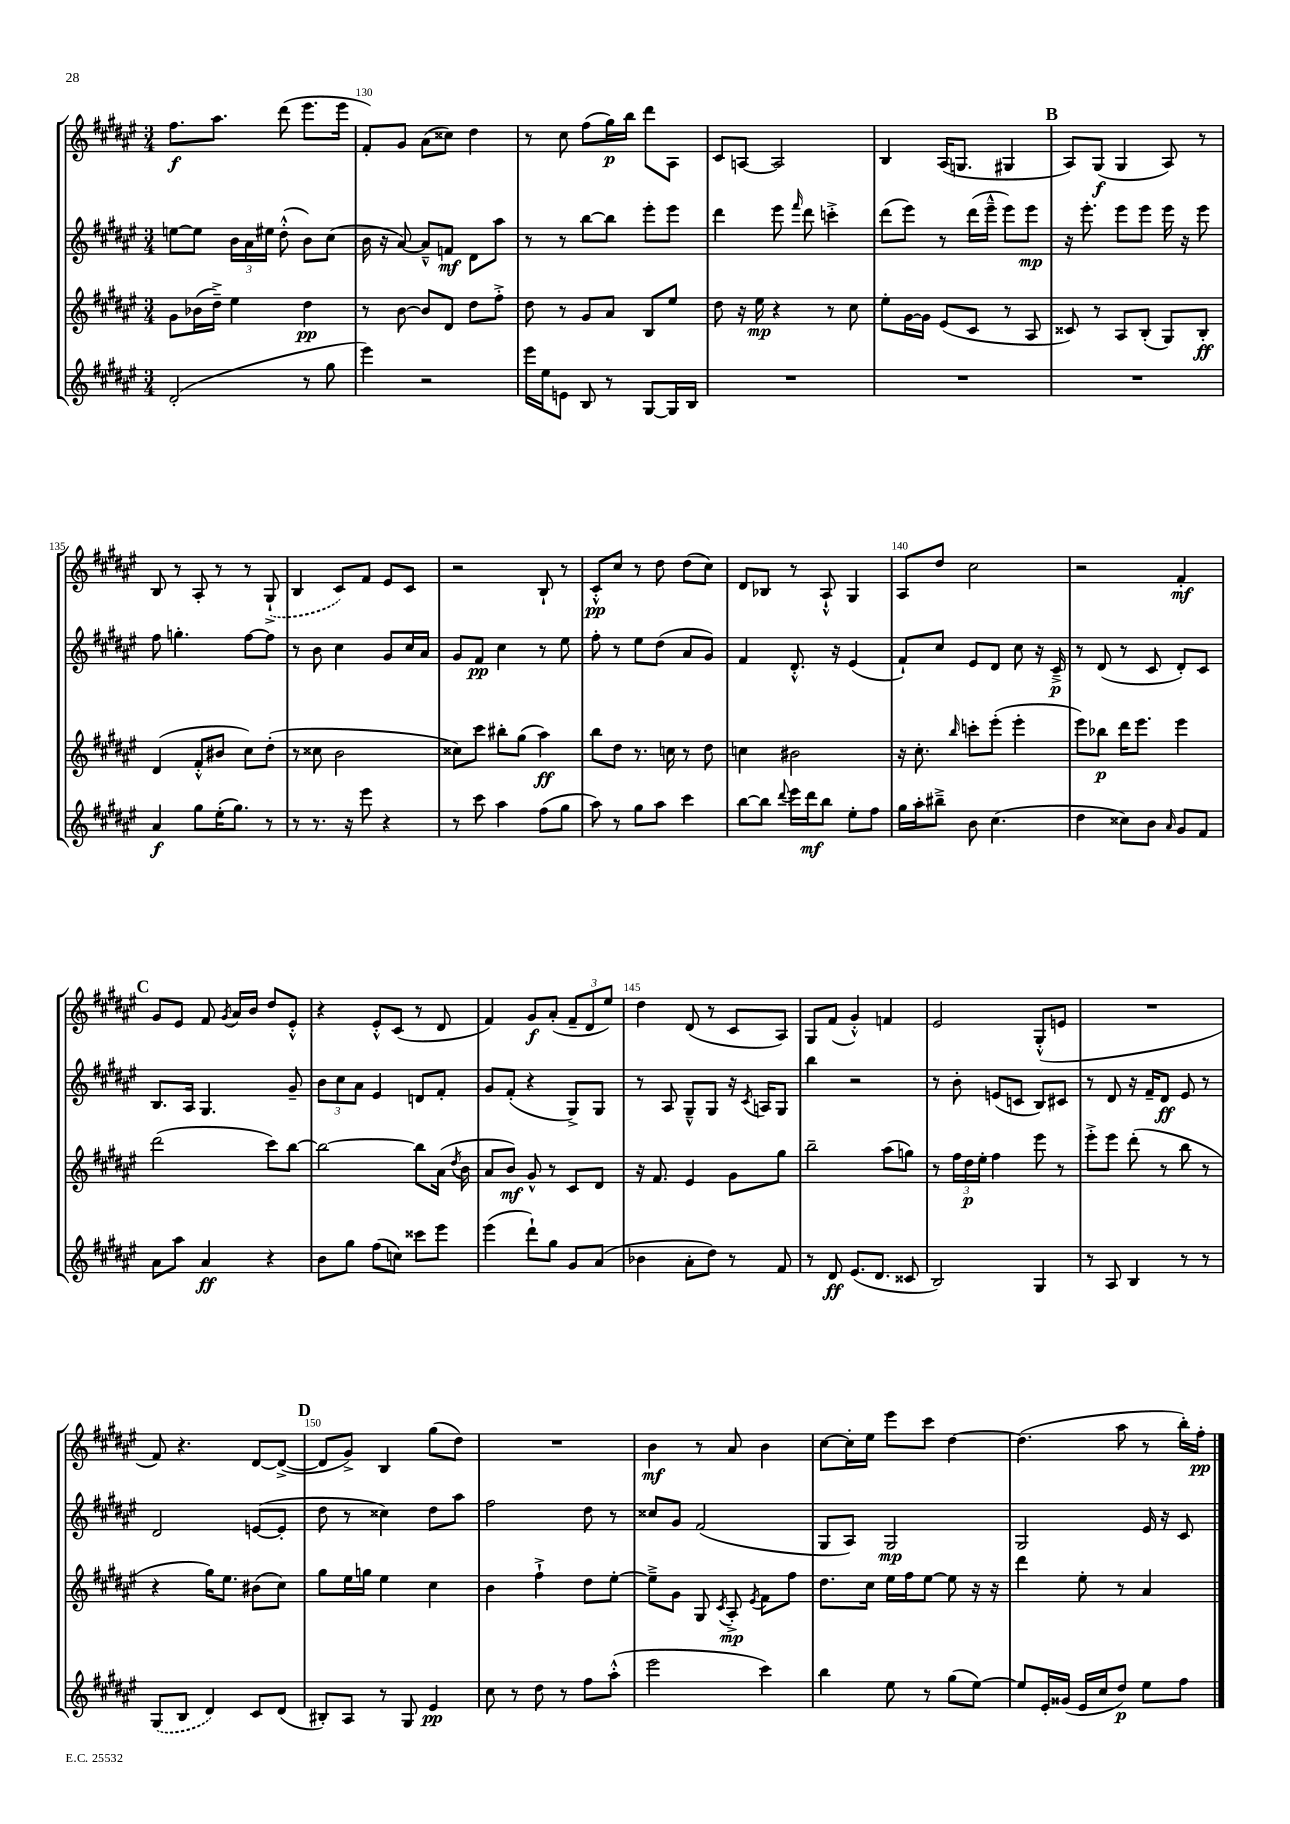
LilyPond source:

<<
\new StaffGroup <<
\new Staff = "s0" {
    \clef treble \key fis \major \numericTimeSignature \time 3/4
    \autoBeamOff fis''8.[\f ais''8.] dis'''8( eis'''8.[ eis'''16] |
    fis'8[-.) gis'8] ais'8[( cisis''8]) dis''4 |
    r8 cis''8 fis''8[( gis''16\p) b''16] dis'''8[ ais8] |
    cis'8[ a8]~ a2 |
    b4 ais16[( g8.] gis4 |
    \mark \markup { \bold "B" } ais8[) gis8]\f( gis4 ais8) r8 |
    b8 r8 ais8-. r8 r8 \once \slurDashed gis8-!->( |
    b4 cis'8[) fis'8] eis'8[ cis'8] |
    r2 b8-! r8 |
    cis'8[-.-^\pp cis''8] r8 dis''8 dis''8[( cis''8]) |
    dis'8[ bes8] r8 ais8-!-^ gis4 |
    ais8[ dis''8] cis''2 |
    r2 fis'4-.\mf |
    \mark \markup { \bold "C" } gis'8[ eis'8] fis'8 \acciaccatura { gis'8 } ais'16[ b'16] dis''8[ eis'8]-.-^ |
    r4 eis'8[-.-^ cis'8]( r8 dis'8 |
    fis'4) gis'8[\f ais'8]-.( \tuplet 3/2 { fis'8[-- dis'8 eis''8]) } |
    dis''4 dis'8( r8 cis'8[ ais8]) |
    gis8[ fis'8]( gis'4-.-^) f'4 |
    eis'2 gis8[-.-^( e'8] |
    R2. |
    fis'8) r4. dis'8[~ dis'8]~->( |
    \mark \markup { \bold "D" } dis'8[ gis'8]->) b4 gis''8[( dis''8]) |
    R2. |
    b'4\mf r8 ais'8 b'4 |
    cis''8[~ cis''16-. eis''16] eis'''8[ cis'''8] dis''4~ |
    dis''4.( ais''8 r8 b''16[-.) fis''16]-.\pp \bar "|." |
}
\new Staff = "s1" {
    \clef treble \key fis \major \numericTimeSignature \time 3/4
    \autoBeamOff e''8[~ e''8] \tuplet 3/2 { b'16[ ais'16 eis''16] } dis''8-.-^( b'8[) cis''8]( |
    b'16 r16 ais'8~) ais'8[---^ f'8]\mf dis'8[ ais''8] |
    r8 r8 b''8[~ b''8] eis'''8[-. eis'''8] |
    dis'''4 eis'''8 \grace { fis'''16 } dis'''8 c'''4-.-> |
    dis'''8[( eis'''8]) r8 dis'''16[( eis'''16]---^ eis'''8[) eis'''8]\mp |
    \mark \markup { \bold "B" } r16 eis'''8.-. eis'''8[ eis'''8] eis'''16 r16 eis'''8 |
    fis''8 g''4.-. fis''8[~ fis''8] |
    r8 b'8 cis''4 gis'8[ cis''16 ais'16] |
    gis'8[ fis'8]\pp cis''4 r8 eis''8 |
    fis''8-. r8 eis''8[ dis''8]( ais'8[ gis'8]) |
    fis'4 dis'8.-.-^ r16 eis'4( |
    fis'8[-!) cis''8] eis'8[ dis'8] cis''8 r16 cis'16--->\p |
    r8 dis'8( r8 cis'8 dis'8[-.) cis'8] |
    \mark \markup { \bold "C" } b8.[ ais16] gis4. gis'8-- |
    \tuplet 3/2 { b'8[ cis''8 ais'8] } eis'4 d'8[ fis'8]-. |
    gis'8[ fis'8]-.( r4 gis8[->) gis8] |
    r8 ais8 gis8[---^ gis8] r16 \acciaccatura { cis'8 } a16[ gis8] |
    b''4 r2 |
    r8 b'8-. e'8[( c'8] b8[) cis'8] |
    r8 dis'8 r16 fis'16[-- dis'8]\ff eis'8 r8 |
    dis'2 e'8[~( e'8]-. |
    \mark \markup { \bold "D" } dis''8 r8 cisis''4) dis''8[ ais''8] |
    fis''2 dis''8 r8 |
    cisis''8[ gis'8] fis'2( |
    gis8[ ais8]) gis2\mp |
    gis2 eis'16 r16 cis'8 \bar "|." |
}
\new Staff = "s2" {
    \clef treble \key fis \major \numericTimeSignature \time 3/4
    \autoBeamOff gis'8[ bes'16( dis''16]--->) eis''4 dis''4\pp |
    r8 b'8~ b'8[ dis'8] dis''8[ fis''8]-.-> |
    dis''8 r8 gis'8[ ais'8] b8[ eis''8] |
    dis''8 r16 eis''16\mp r4 r8 cis''8 |
    eis''8[-. gis'16~ gis'16] eis'8[( cis'8] r8 ais8 |
    \mark \markup { \bold "B" } cisis'8) r8 ais8[ b8]-.( gis8[) b8]-.\ff |
    dis'4( fis'8[-.-^ bis'8] cis''8[) dis''8]-.( |
    r8 cisis''8 b'2 |
    cisis''8[) cis'''8] bis''8[-. gis''8]( ais''4\ff) |
    b''8[ dis''8] r8. c''16 r8 dis''8 |
    c''4 bis'2 |
    r16 cis''8.-. \grace { b''16 } c'''8[-. eis'''8]-.( eis'''4-. |
    eis'''8[) bes''8]\p dis'''16[ eis'''8.] eis'''4 |
    \mark \markup { \bold "C" } dis'''2( cis'''8[) b''8]~ |
    b''2~ b''8[ ais'16]( \acciaccatura { dis''8 } b'16 |
    ais'8[ b'8]\mf) gis'8-^ r8 cis'8[ dis'8] |
    r16 fis'8. eis'4 gis'8[ gis''8] |
    b''2-- ais''8[( g''8]) |
    r8 \tuplet 3/2 { fis''16[ dis''16\p eis''16]-. } fis''4 eis'''8 r8 |
    eis'''8[-.-> eis'''8] dis'''8-.( r8 b''8 r8 |
    r4 gis''16[) eis''8.] bis'8[( cis''8]) |
    \mark \markup { \bold "D" } gis''8[ eis''16 g''16] eis''4 cis''4 |
    b'4 fis''4-!-> dis''8[ eis''8]~-. |
    eis''8[---> gis'8] gis8 \acciaccatura { cis'8 } ais8-.->\mp \acciaccatura { eis'8 } fis'8[ fis''8] |
    dis''8.[ cis''16] eis''16[ fis''16 eis''8]~ eis''8 r16 r16 |
    dis'''4 eis''8-. r8 ais'4 \bar "|." |
}
\new Staff = "s3" {
    \clef treble \key fis \major \numericTimeSignature \time 3/4
    \autoBeamOff dis'2-.( r8 gis''8 |
    eis'''4) r2 |
    eis'''16[ eis''16 e'8] b8 r8 gis8[~ gis16 b16] |
    R2. |
    R2. |
    \mark \markup { \bold "B" } R2. |
    ais'4\f gis''8[ eis''16-.( gis''8.]) r8 |
    r8 r8. r16 eis'''8 r4 |
    r8 cis'''8 ais''4 fis''8[( gis''8] |
    ais''8) r8 gis''8[ ais''8] cis'''4 |
    b''8[~ b''8] \appoggiatura { dis'''8 } eis'''16[ dis'''16\mf b''8] eis''8[-. fis''8] |
    gis''16[ ais''16-. bis''8]---> b'8 cis''4.( |
    dis''4 cisis''8[) b'8] \grace { ais'16 } gis'8[ fis'8] |
    \mark \markup { \bold "C" } ais'8[ ais''8] ais'4\ff r4 |
    b'8[ gis''8] fis''8[( c''8]) cisis'''8[ eis'''8] |
    eis'''4( dis'''8[-!) gis''8] gis'8[ ais'8]( |
    bes'4 ais'8[-. dis''8]) r8 fis'8 |
    r8 dis'8\ff eis'8.[( dis'8.] cisis'8 |
    b2) gis4 |
    r8 ais8 b4 r8 r8 |
    \once \slurDashed gis8[( b8] dis'4) cis'8[ dis'8]( |
    \mark \markup { \bold "D" } bis8[-.) ais8] r8 gis8 eis'4\pp |
    cis''8 r8 dis''8 r8 fis''8[ ais''8]-.-^( |
    eis'''2 cis'''4) |
    b''4 eis''8 r8 gis''8[( eis''8]~) |
    eis''8[ eis'16-. gisis'16]( eis'16[ cis''16 dis''8]\p) eis''8[ fis''8] \bar "|." |
}
>>
>>
\layout { \context { \Score currentBarNumber = #129 \override BarNumber.break-visibility = ##(#f #t #t) barNumberVisibility = #(every-nth-bar-number-visible 5) } }
